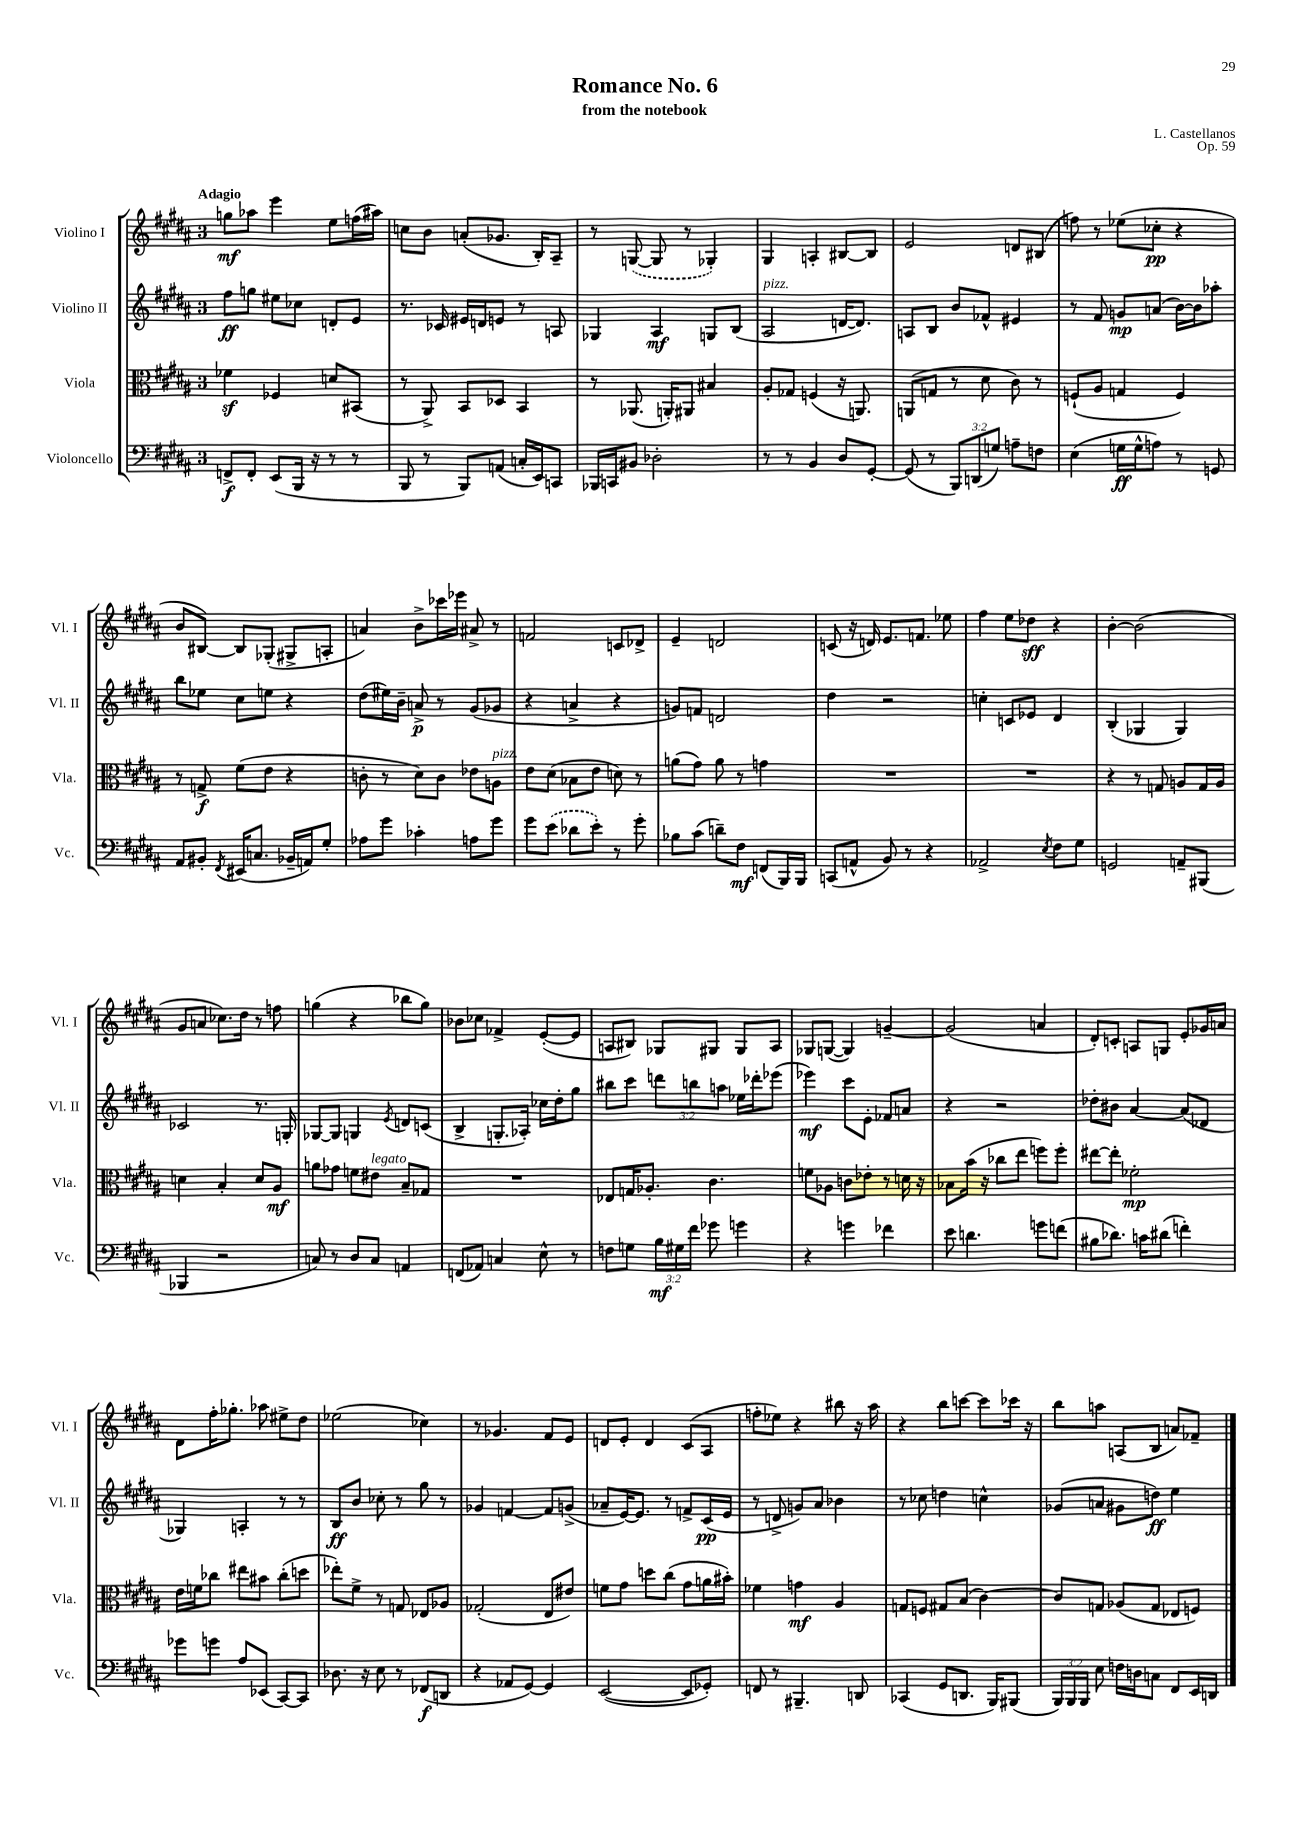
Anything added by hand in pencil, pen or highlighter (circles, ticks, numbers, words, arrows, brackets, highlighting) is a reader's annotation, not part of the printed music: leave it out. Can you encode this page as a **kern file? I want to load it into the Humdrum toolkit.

**kern	**dynam	**kern	**dynam	**kern	**dynam	**kern	**dynam
*part4	*part4	*part3	*part3	*part2	*part2	*part1	*part1
*staff4	*staff4	*staff3	*staff3	*staff2	*staff2	*staff1	*staff1
*I"Violoncello	*	*I"Viola	*	*I"Violino II	*	*I"Violino I	*
*I'Vc.	*	*I'Vla.	*	*I'Vl. II	*	*I'Vl. I	*
*clefF4	*	*clefC3	*	*clefG2	*	*clefG2	*
*k[f#c#g#d#a#]	*	*k[f#c#g#d#a#]	*	*k[f#c#g#d#a#]	*	*k[f#c#g#d#a#]	*
*M3/4	*	*M3/4	*	*M3/4	*	*M3/4	*
=1	=1	=1	=1	=1	=1	=1	=1
!	!	!	!	!	!	!LO:TX:a:B:t=Adagio	!
8FFn^/L	f	4f-Xz\	.	8ff#\L	ff	8ggn\L	mf
8FF'/J	.	.	.	8ggn\J	.	8aa-X\J	.
(8EE/L	.	4F-X/	.	8ee#X\L	.	4eee\	.
16BBB/Jk	.	.	.	8cc-X\J	.	.	.
16r	.	.	.	.	.	.	.
8r	.	8dn/L	.	8dn'/L	.	8ee\L	.
8r	.	(8BB#X/J	.	8e/J	.	(16ffn\L	.
.	.	.	.	.	.	16aa#X\JJ)	.
=2	=2	=2	=2	=2	=2	=2	=2
8BBB/	.	8r	.	8.r	.	8ccn\L	.
8r	.	8AA#^/)	.	.	.	8b\J	.
.	.	.	.	16c-X/	.	.	.
8BBB/L)	.	8BB/L	.	16e#X/LL	.	(8an'/L	.
.	.	.	.	16dn/J	.	.	.
(8AAn/J	.	8D-X/J	.	8en/J	.	8.g-X/J	.
16Cn'/LL	.	4BB/	.	8r	.	.	.
16EE/J)	.	.	.	.	.	16B'/KL)	.
8CCn/J	.	.	.	8An/	.	8A#~/J	.
=3	=3	=3	=3	=3	=3	=3	=3
16BBB-X/LL	.	8r	.	4G-X/	.	8r	.
16CCn/J	.	.	.	.	.	.	.
8BB#X/J	.	(8.AA-X/	.	.	.	([8Gn/	.
2D-X'\	.	.	.	4A#/	mf	8G/]	.
.	.	16AAn'/KL)	.	.	.	.	.
.	.	8AA#X/J	.	.	.	8r	.
.	.	4B#X/	.	8Gn/L	.	4G-X'/)	.
.	.	.	.	(8B/J	.	.	.
=4	=4	=4	=4	=4	=4	=4	=4
!	!	!	!	!LO:TX:a:i:t=pizz.	!	!	!
8r	.	8A#'/L	.	2A#/	.	4G#/	.
8r	.	8G-X/J	.	.	.	.	.
4BB/	.	(4Fn/	.	.	.	4An'/	.
8D#/L	.	16r	.	[16dn/KL	.	[8B#X/L	.
.	.	8.AAn/)	.	8.d/J])	.	.	.
[8GG#'/J	.	.	.	.	.	8B#/J]	.
=5	=5	=5	=5	=5	=5	=5	=5
(8GG#/]	.	(8AAn/L	.	8An/L	.	2e/	.
8r	.	8Gn/J	.	8B/J	.	.	.
12BBB/L)	.	8r	.	8b/L	.	.	.
(12DDn/	.	.	.	.	.	.	.
.	.	8d#\	.	8f-X^^/J	.	.	.
12Gn/J)	.	.	.	.	.	.	.
8An~\L	.	8c#\)	.	4e#X/	.	8dn/L	.
8Fn\J	.	8r	.	.	.	(8B#X/J	.
=6	=6	=6	=6	=6	=6	=6	=6
(4E\	.	(8Fn`/L	.	8r	.	8ffn\)	.
.	.	8A#/J	.	8f#/	.	8r	.
16Gn\LL	ff	4Gn/	.	8gn/L	mp	(8ee-X\L	.
16G^^\J	.	.	.	.	.	.	.
8An\J)	.	.	.	(8an/J	.	8cc-X'\J	pp
8r	.	4F/)	.	[16b\LL)	.	4r	.
.	.	.	.	16b\J]	.	.	.
8GGn/	.	.	.	8aa-X'\J	.	.	.
!!LO:LB:g=z
=7	=7	=7	=7	=7	=7	=7	=7
8AA#/L	.	8r	.	8bb\L	.	8b/L	.
8BB#X'/J	.	8Gn^/	f	8ee-X\J	.	[8B#X/J)	.
8qFF#/	.	.	.	.	.	.	.
(16EE#X/KL	.	(8f#\L	.	8cc#\L	.	8B#/L]	.
8.Cn/J	.	.	.	.	.	.	.
.	.	8e\J	.	8een\J	.	(8G-X'/J	.
16BB-X~/LL	.	4r	.	4r	.	8G#X^/L	.
16AAn/J)	.	.	.	.	.	.	.
8G#'/J	.	.	.	.	.	8An'/J	.
=8	=8	=8	=8	=8	=8	=8	=8
8A-X\L	.	8cn'\	.	(8dd#\L	.	4an/)	.
8g#\J	.	8r	.	16ee#X\L)	.	.	.
.	.	.	.	16b~\JJ	.	.	.
4c-X'\	.	8d#\L)	.	8an^/	p	8b^\L	.
.	.	8c\J	.	8r	.	16ccc-X\L	.
.	.	.	.	.	.	16eee-X\JJ	.
8An\L	.	8e-X\L	.	(8g#/L	.	8a#X^/	.
!	!	!LO:TX:a:i:t=pizz.	!	!	!	!	!
8g#\J	.	8An\J	.	8g-X/J	.	8r	.
=9	=9	=9	=9	=9	=9	=9	=9
8g#\L	.	8e\L	.	4r	.	2fn/	.
(8e\J	.	(8d#\J	.	.	.	.	.
8d-X\L	.	8B-X\L	.	4an^/	.	.	.
8e'\J)	.	8e\J	.	.	.	.	.
8r	.	8dn\)	.	4r	.	8cn/L	.
8g#'\	.	8r	.	.	.	8d-X^/J	.
=10	=10	=10	=10	=10	=10	=10	=10
8B-X\L	.	(8an\L	.	8gn/L)	.	4e~/	.
(8c#\J	.	8g#\J)	.	8fn/J	.	.	.
8dn~\L)	.	8a\	.	2dn/	.	2dn/	.
8F#\J	mf	8r	.	.	.	.	.
(8FFn/L	.	4gn\	.	.	.	.	.
16BBB/L)	.	.	.	.	.	.	.
16BBB/JJ	.	.	.	.	.	.	.
=11	=11	=11	=11	=11	=11	=11	=11
(8CCn/L	.	2.r	.	4dd#\	.	(8cn/	.
8AAn^^/J	.	.	.	.	.	16r	.
.	.	.	.	.	.	16dn/)	.
8BB/)	.	.	.	2r	.	8.e/L	.
8r	.	.	.	.	.	.	.
.	.	.	.	.	.	8.fn/J	.
4r	.	.	.	.	.	.	.
.	.	.	.	.	.	8ee-X\	.
=12	=12	=12	=12	=12	=12	=12	=12
2AA-X^/	.	2.r	.	4ccn'\	.	4ff#\	.
.	.	.	.	8cn/L	.	8ee\L	.
.	.	.	.	8e-X/J	.	8dd-X\J	sff
8qE/	.	.	.	.	.	.	.
8F#\L	.	.	.	4d#/	.	4r	.
8G#\J	.	.	.	.	.	.	.
=13	=13	=13	=13	=13	=13	=13	=13
2GGn/	.	4r	.	(4B'/	.	[4b'\	.
.	.	8r	.	4G-X/	.	(2b\]	.
.	.	8Gn/	.	.	.	.	.
8AAn~/L	.	8An/L	.	4G-/)	.	.	.
(8BBB#X/J	.	16G/L	.	.	.	.	.
.	.	16A/JJ	.	.	.	.	.
!!LO:LB:g=z
=14	=14	=14	=14	=14	=14	=14	=14
4BBB-X/	.	4dn\	.	2c-X/	.	8g#/L	.
.	.	.	.	.	.	8an/J	.
2r	.	4B'/	.	.	.	8.cc-X\L)	.
.	.	.	.	.	.	16dd#\Jk	.
.	.	8d/L	.	8.r	.	8r	.
.	.	8A#/J	mf	.	.	8ffn\	.
.	.	.	.	16Gn'/	.	.	.
=15	=15	=15	=15	=15	=15	=15	=15
8Cn/)	.	8an\L	.	[8G-X/L	.	(4ggn\	.
8r	.	8g-X\J	.	8G-/J]	.	.	.
8D#/L	.	8fn\L	.	4Gn/	.	4r	.
!	!	!LO:TX:a:i:t=legato	!	!	!	!	!
8C/J	.	8e#X\J	.	.	.	.	.
.	.	.	.	8qe/	.	.	.
4AAn/	.	8B~/L	.	8dn/L	.	8bb-X\L	.
.	.	8G-X/J	.	(8cn/J	.	8gg\J)	.
=16	=16	=16	=16	=16	=16	=16	=16
(8FFn/L	.	2.r	.	4B^/	.	8b-X\L	.
8AA-X/J)	.	.	.	.	.	8cc-X\J	.
4Cn/	.	.	.	8.Gn'/L	.	4f-X^/	.
.	.	.	.	16A-X'/Jk)	.	.	.
8E^^\	.	.	.	16cc-X\LL	.	([8e'/L	.
.	.	.	.	16dd#'\J	.	.	.
8r	.	.	.	8gg#\J	.	8e/J]	.
=17	=17	=17	=17	=17	=17	=17	=17
8Fn\L	.	8E-X/L	.	8bb#X\L	.	8An/L	.
8Gn\J	.	16Gn/K	.	8ccc#\J	.	8B#X/J)	.
.	.	8.A-X'/J	.	.	.	.	.
24B\LL	mf	.	.	12dddn\L	.	8G-X/L	.
24G#X\	.	.	.	.	.	.	.
24f#\JJ	.	.	.	12bbn\	.	.	.
8g-X\	.	4.c#\	.	.	.	8G#X/J	.
.	.	.	.	12aan\J	.	.	.
4gn\	.	.	.	16ee-X\LL	.	8G#/L	.
.	.	.	.	16ddd-X'\J	.	.	.
.	.	.	.	(8eee-X\J	.	8A/J	.
=18	=18	=18	=18	=18	=18	=18	=18
4r	.	8fn\L	.	4eee-X\)	mf	8G-X/L	.
.	.	8A-X\J	.	.	.	([8Gn/J	.
4gn\	.	8cn\L	.	8ccc#\L	.	4G/])	.
.	.	8e-X'\J	.	8e'\J	.	.	.
4f-X\	.	8r	.	8f-X/L	.	[4gn~/	.
.	.	16dn\	.	8an/J	.	.	.
.	.	16r	.	.	.	.	.
=19	=19	=19	=19	=19	=19	=19	=19
8e\	.	8B-X\L	.	4r	.	(2g/]	.
4.dn\	.	(16b\Jk	.	.	.	.	.
.	.	16r	.	.	.	.	.
.	.	8cc-X\L	.	2r	.	.	.
.	.	8ee\J	.	.	.	.	.
8gn\L	.	8ffn\L)	.	.	.	4an/	.
(8fn\J	.	8ff'\J	.	.	.	.	.
=20	=20	=20	=20	=20	=20	=20	=20
8B#X\L	.	[8ee#X\L	.	8dd-X'\L	.	8d#'/L)	.
8.d-X\J)	.	8ee#'\J]	.	8b#X\J	.	8cn'/J	.
.	.	2f-X'\	mp	[4a#/	.	8An/L	.
16cn\KL	.	.	.	.	.	.	.
(8d#X\J	.	.	.	.	.	8Gn/J	.
4fn'\)	.	.	.	(8a#/L]	.	8e'/L	.
.	.	.	.	8d-X/J	.	16g-X/L	.
.	.	.	.	.	.	16an/JJ	.
!!LO:LB:g=z
=21	=21	=21	=21	=21	=21	=21	=21
8g-X\L	.	16e\LL	.	4G-X/)	.	8d#\L	.
.	.	16fn\J	.	.	.	.	.
8gn\J	.	8cc-X\J	.	.	.	16ff#'\K	.
.	.	.	.	.	.	8.gg-X'\J	.
8A#/L	.	8ee#X\L	.	4An'/	.	.	.
(8EE-X/J	.	8b#X\J	.	.	.	8aa-X\	.
[8CC#/L)	.	(8cc-'\L	.	8r	.	8ee#X^\L	.
8CC#/J]	.	8ddn\J	.	8r	.	8dd#\J	.
=22	=22	=22	=22	=22	=22	=22	=22
8.D-X\	.	8ee-X'\L)	.	8B/L	ff	(2ee-X\	.
.	.	8f#^\J	.	8b/J	.	.	.
16r	.	.	.	.	.	.	.
8E\	.	8r	.	8cc-X'\	.	.	.
8r	.	8Gn/	.	8r	.	.	.
(8FF-X/L	f	8E-X/L	.	8gg#\	.	4cc-X\)	.
8DDn/J	.	8A-X/J	.	8r	.	.	.
=23	=23	=23	=23	=23	=23	=23	=23
4r	.	(2G-X'/	.	4g-X/	.	8r	.
.	.	.	.	.	.	4.g-X/	.
8AA-X/L	.	.	.	[4fn/	.	.	.
[8GG#/J)	.	.	.	.	.	.	.
4GG#/]	.	8E/L	.	8f/L]	.	8f#/L	.
.	.	8e#X/J)	.	(8gn^/J	.	8e/J	.
=24	=24	=24	=24	=24	=24	=24	=24
([2EE/	.	8fn\L	.	8a-X~/L	.	8dn/L	.
.	.	8g#\J	.	[16e/K)	.	8e'/J	.
.	.	.	.	8.e/J]	.	.	.
.	.	8ddn\L	.	.	.	4d/	.
.	.	(8cc#\J	.	8r	.	.	.
8EE/L]	.	8g#\L	.	8fn^/L	.	(8c#/L	.
8GG-X'/J)	.	16an\L	.	(16c#/L	pp	8A#/J	.
.	.	16b#X'\JJ)	.	16e/JJ	.	.	.
=25	=25	=25	=25	=25	=25	=25	=25
8FFn/	.	4f-X\	.	8r	.	8ffn'\L	.
8r	.	.	.	8dn^/	.	8ee-X\J)	.
4.BBB#X~/	.	4gn\	mf	8gn/L)	.	4r	.
.	.	.	.	8a#/J	.	.	.
.	.	4A#/	.	4b-X\	.	8bb#X\	.
8DDn/	.	.	.	.	.	16r	.
.	.	.	.	.	.	16aa#\	.
=26	=26	=26	=26	=26	=26	=26	=26
(4CC-X/	.	8Gn/L	.	8r	.	4r	.
.	.	8Fn/J	.	8cc-X\	.	.	.
8GG#/L	.	8G#X/L	.	4ddn\	.	8bb\L	.
8.DDn/J	.	(8B/J	.	.	.	[8cccn\J	.
.	.	[4c#\)	.	4ccn^^\	.	8ccc\L]	.
16BBB/KL)	.	.	.	.	.	.	.
(8BBB#X/J	.	.	.	.	.	16ccc-X\Jk	.
.	.	.	.	.	.	16r	.
=27	=27	=27	=27	=27	=27	=27	=27
24BBB/LL)	.	8c#/L]	.	(8g-X/L	.	8bb\L	.
24BBB/	.	.	.	.	.	.	.
24BBB/JJ	.	.	.	.	.	.	.
8E\	.	8Gn/J	.	8an/J	.	8aan\J	.
16Fn\LL	.	(8A-X/L	.	8g#X\L	.	(8An/L	.
16Dn\J	.	.	.	.	.	.	.
8Cn\J	.	8G/J	.	8ddn\J)	ff	8B/J	.
8FF#/L	.	8E-X/L	.	4ee\	.	8an/L)	.
16EE/L	.	8Fn/J)	.	.	.	8f-X~/J	.
16DDn/JJ	.	.	.	.	.	.	.
==	==	==	==	==	==	==	==
*-	*-	*-	*-	*-	*-	*-	*-
